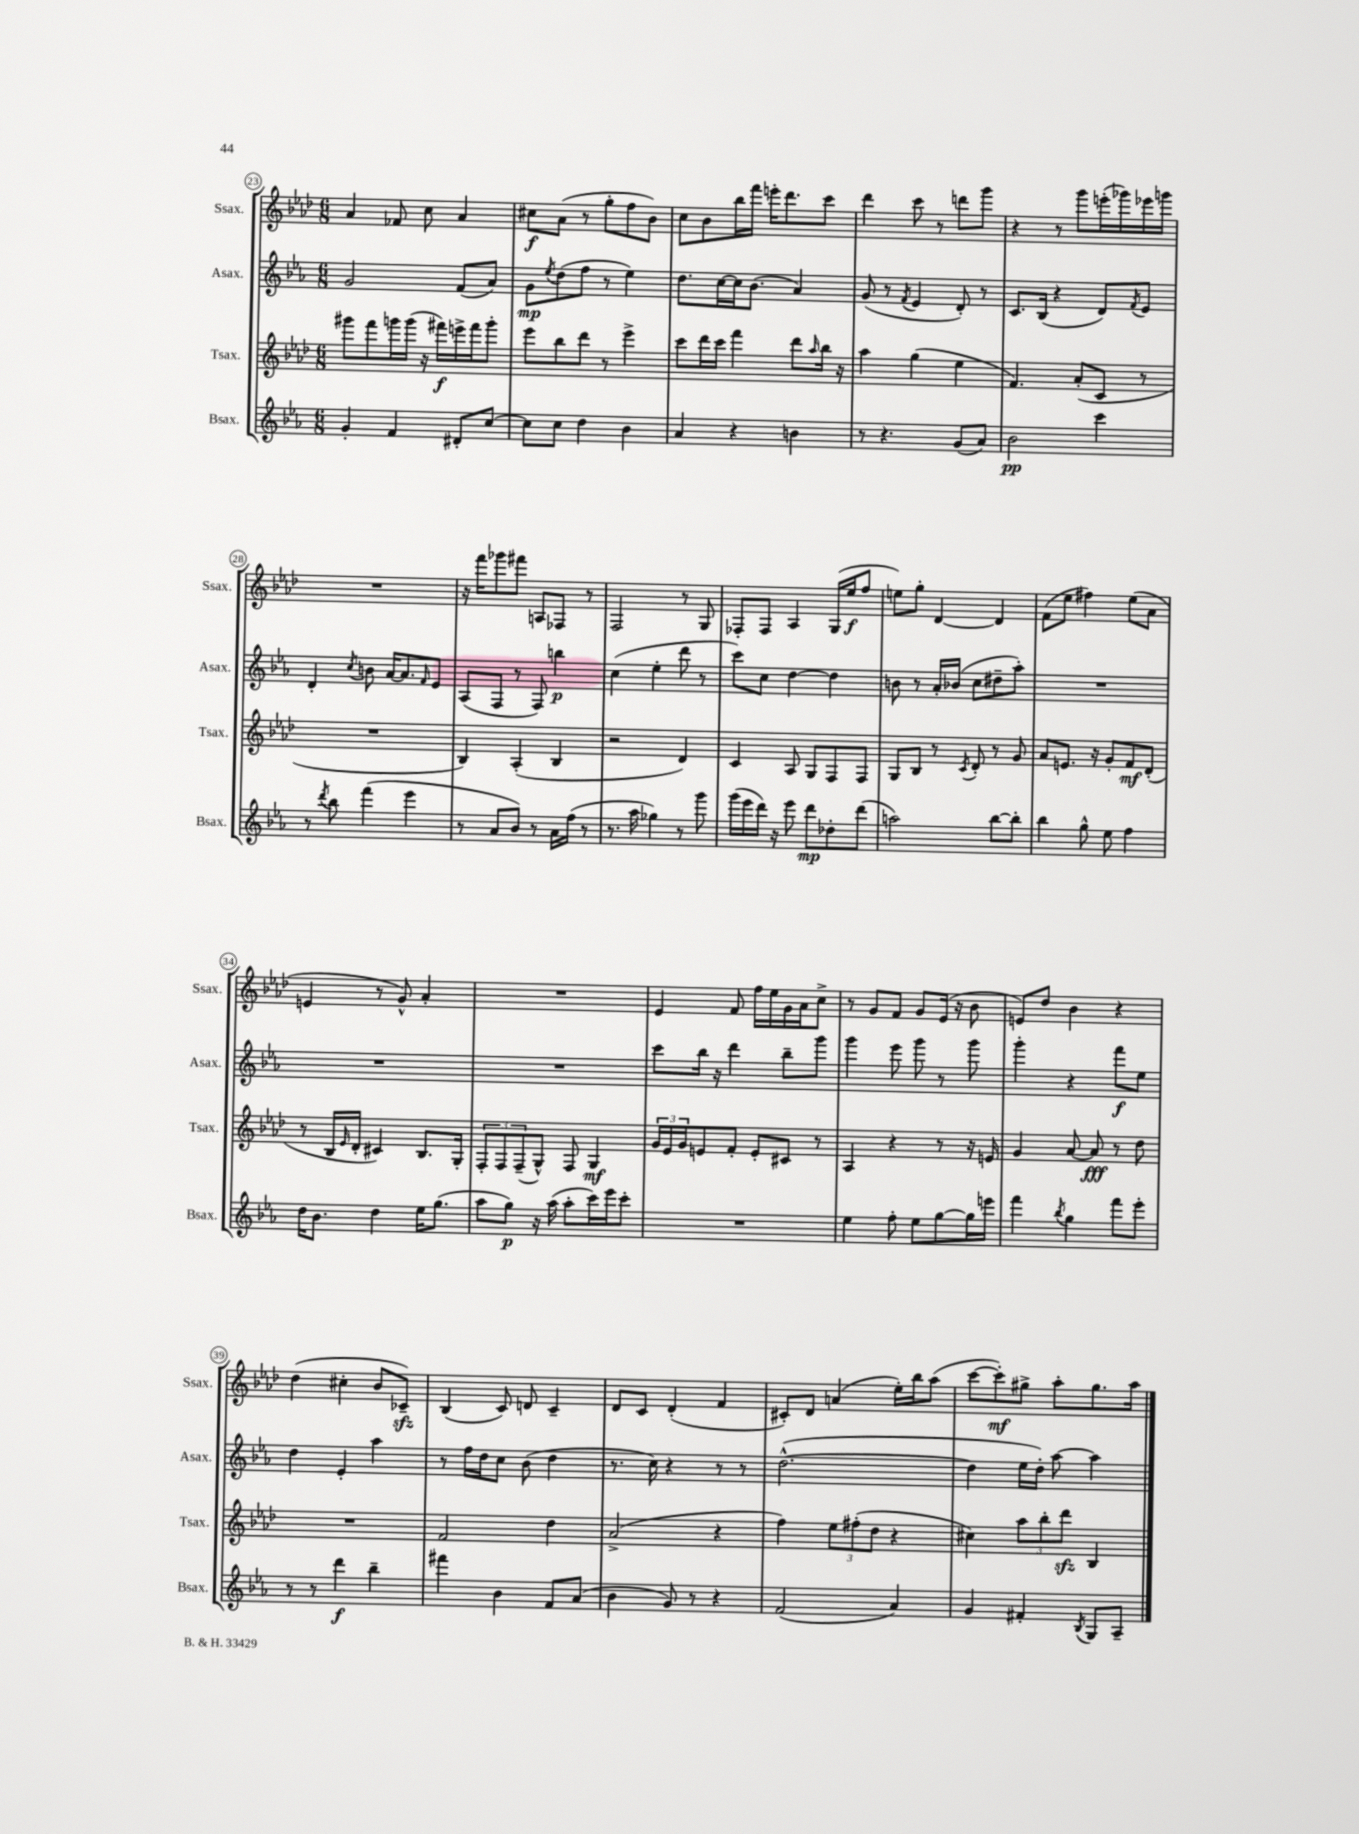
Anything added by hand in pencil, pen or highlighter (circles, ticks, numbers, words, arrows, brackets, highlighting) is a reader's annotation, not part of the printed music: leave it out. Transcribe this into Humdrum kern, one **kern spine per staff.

**kern	**kern	**kern	**kern
*staff4	*staff3	*staff2	*staff1
*clefG2	*clefG2	*clefG2	*clefG2
*k[b-e-a-]	*k[b-e-a-d-]	*k[b-e-a-]	*k[b-e-a-d-]
*M6/8	*M6/8	*M6/8	*M6/8
4g'/	8ggg#\L	2g/	4a-/
.	8fff\	.	.
4f/	16ggg\L	.	8f-/
.	(16ggg\JJ	.	.
.	16r	.	8cc\
.	16fff#\LL)	.	.
8d#'/L	16eee^\	(8f/L	4a-/
.	16fff#\J	.	.
[8cc/J	8ggg'\J	8a-/J)	.
=	=	=	=
8cc\]L	8eee-\L	8g\L	8cc#\L
.	.	8qee-/	.
8cc\J	8bb-\	(8dd\	(8a-\J
4dd\	8ddd-\J	8ff\J	8r
.	8r	8r	8gg'\L
4b-\	4eee-^\	4ee-\)	8ff\
.	.	.	8b-\J)
=	=	=	=
4a-/	8ccc\L	8.dd\L	8cc\L
.	16ddd-\L	.	8b-\
.	16ccc\JJ	[16cc\L	.
4r	4fff\	16cc\]J	16bb-\L
.	.	(8.b-\J	16fff\JJ
.	.	.	16eee'\LK
.	.	.	8.ddd-\
4b\	8ddd-\L	4a-/)	.
.	16qqaa-/	.	.
.	16bb-\Jk	.	8ccc\J
.	16r	.	.
=	=	=	=
8r	4aa-\	(8g/	4ddd-\
4.r	.	8r	.
.	.	8qf/	.
.	(4gg\	4e-/	8ccc\
.	.	.	8r
(8g/L	4ee-\	8d'/)	8ddd\L
8a-/J)	.	8r	8ggg\J
=	=	=	=
2b-\	4.f/)	8.c/L	4r
.	.	(16B-/Jk	.
.	.	4r	8r
.	(8a-'/L	.	8ggg\L
4ccc\	8c/J	8d/L)	(16eee'\L
.	.	.	16ggg-\)
.	.	8qf/	.
.	8r	8e-/J	16eee-\
.	.	.	16ggg\JJ
=	=	=	=
8r	2.r	4d'/	2.r
8qddd/	.	.	.
8bb-\	.	.	.
.	.	8qcc/	.
(4fff\	.	8b\	.
.	.	[16a-/LK	.
.	.	8.a-/]	.
4eee-\	.	.	.
.	.	16qqf/	.
.	.	8e-/J	.
=	=	=	=
8r	4B-/)	(8A-/L	16r
.	.	.	16fff\LK
8a-/L	.	8F/J	8ggg-\
8b-/J)	(4A-'/	8r	8fff#\J
8r	.	8F/)	8A/L
16a-\LL	4B-/	4bb\	8F-/J
(16ff\JJ	.	.	.
8r	.	.	8r
=	=	=	=
8.r	2r	(4cc\	2F/
16aa-\	.	.	.
4gg-\)	.	4ee-'\	.
8r	4d-/)	8ddd\	8r
8ggg\	.	8r	8G/
=	=	=	=
(16ggg\LL	4c/	8ccc\L)	8F-'/L
16eee-\	.	.	.
16ddd\JJ)	.	8cc\J	8F-/J
16r	.	.	.
8eee-\	8A-/	[4dd\	4A-/
8ddd\L	8G/L	.	.
8dd-'\	8F/	4dd\]	(16G/LL
.	.	.	16ee-/J
(8ddd\J	8F/J	.	8ff/J
=	=	=	=
2aa\)	8G/L	8b\	8ee\L)
.	8B-/J	8r	8gg'\J
.	8r	16a-'/LL	[4d-/
.	.	(16b-/JJ	.
.	8qc/	.	.
.	8d-'/	8cc\L	.
[8bb-\L	8r	8dd#~\	4d-/]
8bb-'\]J	8g/	8aa-'\J)	.
=	=	=	=
4bb-\	8a-/L	2.r	(8f\L
.	8.e/J	.	8ee-\J
8gg^^\	.	.	4ff#\)
.	16r	.	.
8ee-\	8g'/L	.	.
4ff\	8f/	.	(8ee-\L
.	(8d-'/J	.	8a-\J
=	=	=	=
16dd\LK	8r	2.r	4e/
8.b-\J	.	.	.
.	16B-/LL	.	.
.	16qqe-/	.	.
.	16d-'/JJ	.	.
4dd\	4c#/)	.	8r
.	.	.	8g^^/)
16ee-\LK	8.B-/L	.	4a-'/
(8.gg\J	.	.	.
.	16G'/Jk	.	.
=	=	=	=
8aa-\L	12F'/L	2.r	2.r
.	12F/	.	.
8gg\J)	.	.	.
.	(12F~/	.	.
16r	8G^^/J)	.	.
(16aa-\	.	.	.
8aa-'\L	8F/	.	.
16ccc\L)	4G/	.	.
16eee-\J	.	.	.
8ccc'\J	.	.	.
=	=	=	=
2.r	24g/LL	8ccc\L	4e-/
.	24e-/	.	.
.	24g/J	.	.
.	8e/	16bb-\Jk	.
.	.	16r	.
.	8f'/J	4ddd\	8f/
.	8e'/L	.	16ff\LL
.	.	.	16ee-\
.	8c#/J	8bb-~\L	16g\
.	.	.	16a-\J
.	8r	8ggg\J	8cc^\J
=	=	=	=
4ee-\	4A-/	4ggg\	8r
.	.	.	8g/L
8ff'\	4r	8eee-\	8f/J
8ee-\L	.	8ggg\	8g/L
[8gg\	8r	8r	(16e-/Jk
.	.	.	16r
16gg\]L	16r	8ggg\	8b-\
16eee\JJ	16e/	.	.
=	=	=	=
4fff\	4g/	4ggg'\	8e/L)
.	.	.	8dd-/J
8qbb-/	.	.	.
4gg\	[8a-/	4r	4b-\
.	8a-/]	.	.
8fff\L	8r	8fff\L	4r
8eee-'\J	8dd-\	8ee-\J	.
=	=	=	=
8r	2.r	4dd\	(4dd-\
8r	.	.	.
4ddd\	.	4e-'/	4cc#'\
4bb-~\	.	4aa-\	8b-/L
.	.	.	8c-~/J)
=	=	=	=
4fff#\	2f/	8r	(4B-/
.	.	16ff\LL	.
.	.	16dd\J	.
4b-\	.	8cc\J	8c/)
.	.	(8b-\	8d/
8f/L	4dd-\	4dd\	4c~/
(8a-/J	.	.	.
=	=	=	=
4b-\	(2a-^/	8.r	8d-/L
.	.	.	8c/J
.	.	16cc\)	.
8g/)	.	4r	(4d-'/
8r	.	.	.
4r	4r	8r	4f/
.	.	8r	.
=	=	=	=
(2f/	4ff\)	([2.dd^^\	8c#'/L)
.	.	.	8d-/J
.	12ee-\L	.	(4a/
.	(12ff#'\	.	.
.	12dd-\J	.	.
4a-/)	4r	.	16ee-'\LL)
.	.	.	16bb-\J
.	.	.	(8aa-\J
=	=	=	=
4g/	4cc#\)	4dd\]	[8ccc\L
.	.	.	8ccc'\])
4f#'/	12aa-\L	16ee-\LL	8gg#^\J
.	.	16dd'\JJ)	.
.	12bb-'\	.	.
.	.	[8aa-\	8aa-'\L
.	12ddd-\J	.	.
8qB-/	.	.	.
8G/L	4B-/	4aa-\]	8.gg#\
8A-~/J	.	.	.
.	.	.	16aa-\Jk
==	==	==	==
*-	*-	*-	*-
